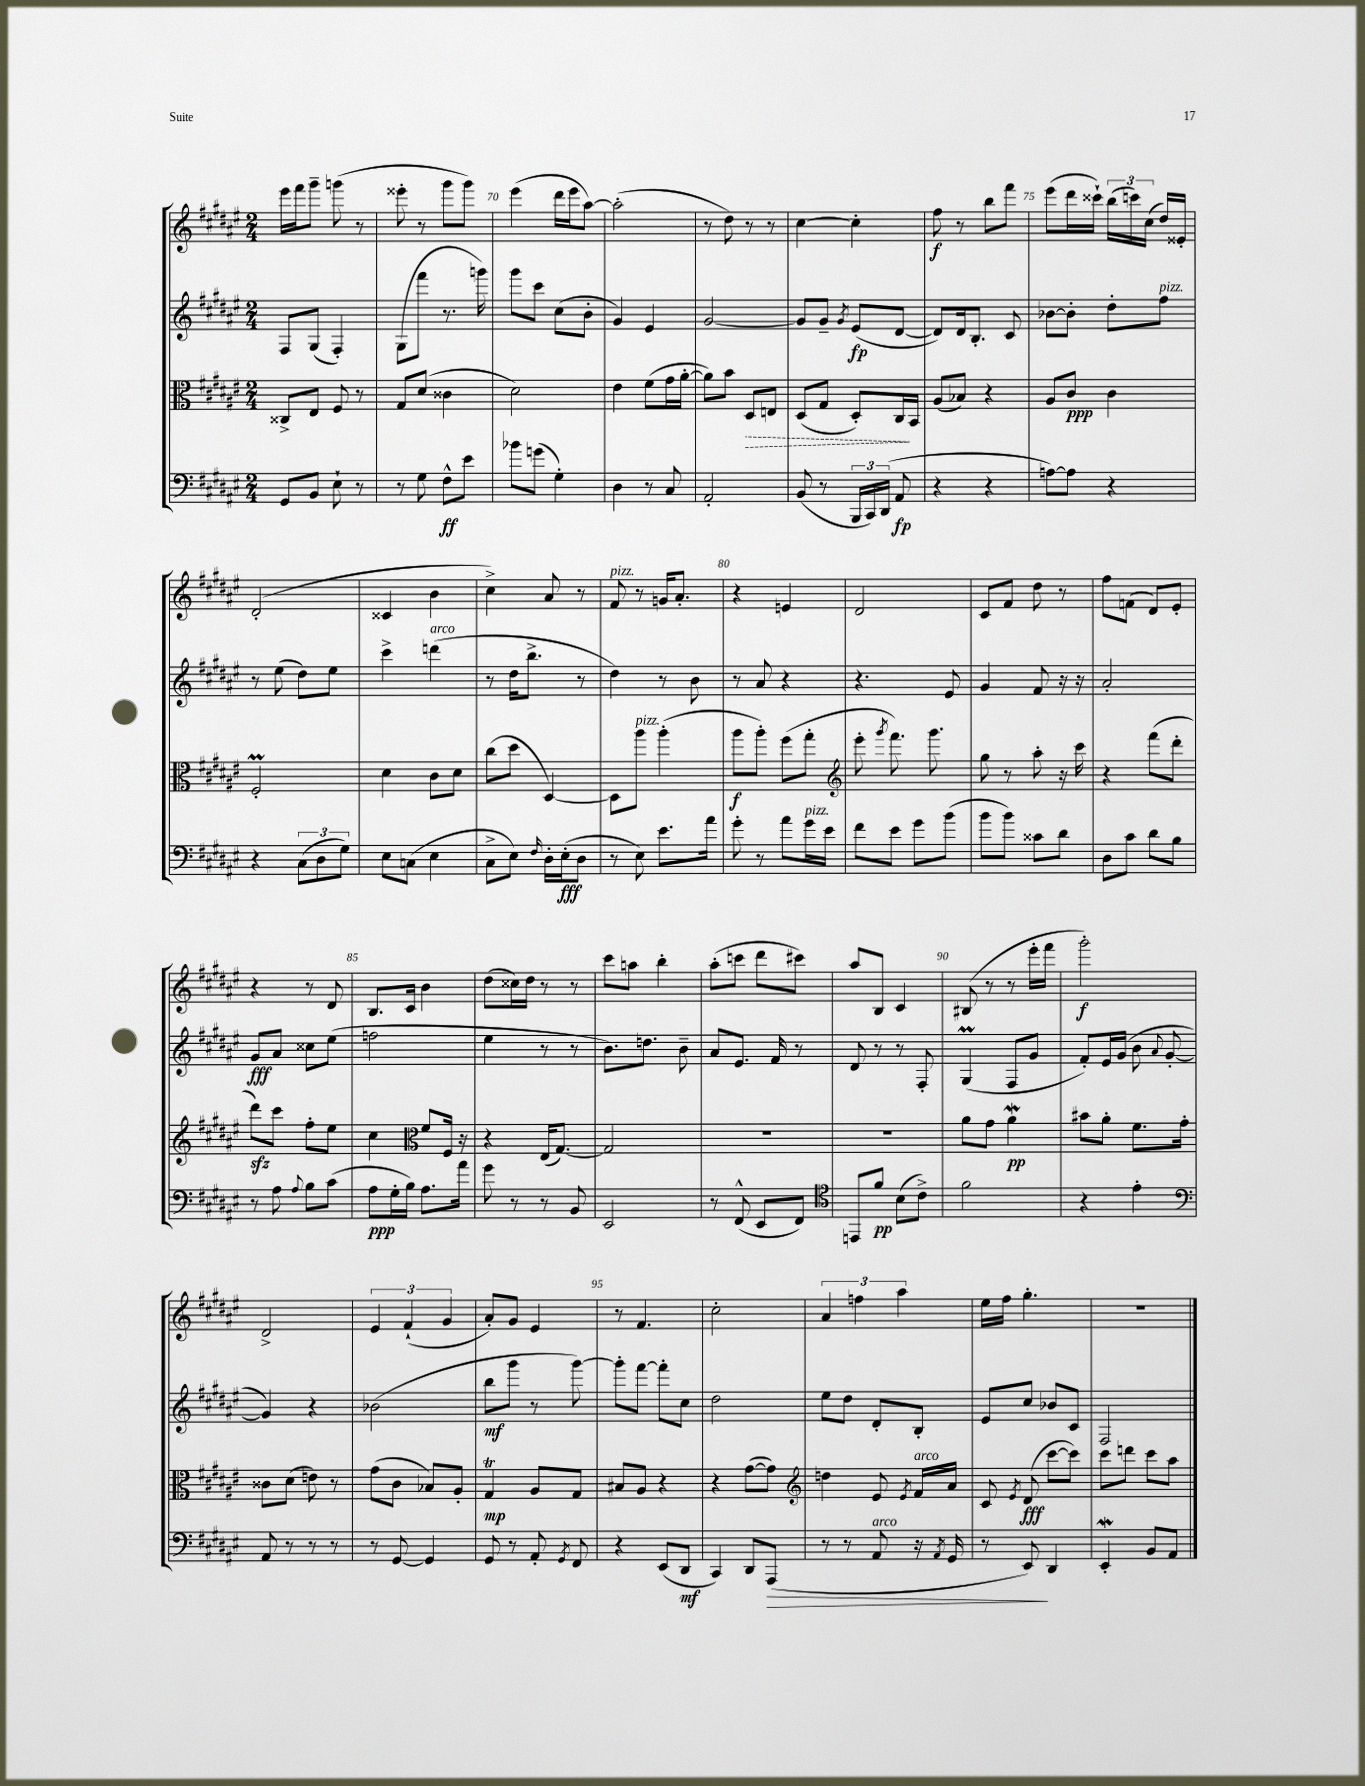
<<
\new StaffGroup <<
\new Staff = "s0" {
    \clef treble \key fis \major \numericTimeSignature \time 2/4
    \autoBeamOff eis'''16[ fis'''16 gis'''8]-- g'''8( r8 |
    eisis'''8-. r8 gis'''8[ gis'''8]) |
    eis'''4( dis'''16[ eis'''16 ais''8]~) |
    ais''2-.( |
    r8 dis''8) r8 r8 |
    cis''4~ cis''4-. |
    fis''8\f r8 b''8[ fis'''8] |
    eis'''8[( dis'''16 cisis'''16]-!) \tuplet 3/2 { b''16[( c'''16) cis''16]( } dis''16[) eisis'16]-. |
    dis'2-.( |
    cisis'4 b'4 |
    cis''4->) ais'8 r8 |
    fis'8^\markup { \italic "pizz." } r8 g'16[ ais'8.]-. |
    r4 e'4 |
    dis'2 |
    cis'8[ fis'8] dis''8 r8 |
    fis''8[ f'8]( dis'8[) eis'8]-. |
    r4 r8 dis'8 |
    b8.[ cis'16] b'4 |
    dis''8[( cisis''16) dis''16] r8 r8 |
    cis'''8[ a''8] b''4-. |
    ais''8[-.( c'''8] dis'''8[ cis'''8]) |
    ais''8[ b8] cis'4 |
    bis8( r8 r8 eis'''16[-. fis'''16] |
    gis'''2-.\f) |
    dis'2-> |
    \tuplet 3/2 { eis'4 fis'4-!( gis'4 } |
    ais'8[-.) gis'8] eis'4 |
    r8 fis'4. |
    cis''2-. |
    \tuplet 3/2 { ais'4 f''4 ais''4 } |
    eis''16[ fis''16] gis''4.-. |
    R2 \bar "|." |
}
\new Staff = "s1" {
    \clef treble \key fis \major \numericTimeSignature \time 2/4
    \autoBeamOff fis8[ gis8]( fis4-.) |
    gis8[( fis'''8] r8. g'''16) |
    gis'''8[ cis'''8] cis''8[( b'8]-. |
    gis'4) eis'4 |
    gis'2~ |
    gis'8[ gis'8]-- \acciaccatura { gis'8 } eis'8[\fp( dis'8]~ |
    dis'8[) dis'16 b8.]-. cis'8 |
    bes'8[~ bes'8]-. dis''8[-. fis''8]^\markup { \italic "pizz." } |
    r8 eis''8( dis''8[) eis''8] |
    cis'''4-> d'''4^\markup { \italic "arco" }( |
    r8 dis''16[ b''8.]-> r8 |
    dis''4) r8 b'8 |
    r8 ais'8 r4 |
    r4. eis'8 |
    gis'4 fis'8 r16 r16 |
    ais'2-. |
    gis'8[\fff ais'8] cisis''8[ eis''8]( |
    f''2 |
    eis''4 r8 r8 |
    b'8.[) d''8.] b'8-- |
    ais'8[ eis'8.] fis'16 r8 |
    dis'8 r8 r8 fis8-. |
    gis4\prall( fis8[ gis'8] |
    fis'8[-.) eis'16 gis'16]( b'8 \appoggiatura { ais'8 } gis'8~-. |
    gis'4) r4 |
    bes'2( |
    b''8[\mf gis'''8] r8 gis'''8~) |
    gis'''8[-. fis'''8]~ fis'''8[-. cis''8] |
    dis''2 |
    eis''8[ dis''8] dis'8[-. b8]-. |
    eis'8[ cis''8] bes'8[ cis'8] |
    fis2 \bar "|." |
}
\new Staff = "s2" {
    \clef alto \key fis \major \numericTimeSignature \time 2/4
    \autoBeamOff cisis8[-> eis8] fis8 r8 |
    gis8[ dis'8]( cisis'4 |
    dis'2) |
    eis'4 fis'8[( gis'16 ais'16]~-. |
    ais'8[) b'8] \once \override Hairpin.style = #'dashed-line dis8[\> e8] |
    dis8[( gis8] dis8[-.) cis16\! b,16] |
    ais8[( bes8]) r4 |
    ais8[ cis'8]\ppp cis'4 |
    fis2-.\prall |
    dis'4 cis'8[ dis'8] |
    cis''8[( dis''8] dis4~) |
    dis8[ ais''8]^\markup { \italic "pizz." } ais''4-.( |
    ais''8[\f ais''8]-.) fis''8[( gis''8]-. |
    \clef treble eis'''8-. \acciaccatura { gis'''8 } fis'''8.) gis'''8. |
    gis''8 r8 ais''8-. r16 cis'''16 |
    r4 fis'''8[( dis'''8]-. |
    dis'''8[\sfz) cis'''8] fis''8[-. eis''8] |
    cis''4 \clef alto fis'8[ fis16] r16 |
    r4 eis16[( gis8.]~) |
    gis2 |
    R2 |
    R2 |
    ais'8[ gis'8] ais'4\mordent\pp |
    bis'8[ ais'8]-. fis'8.[ gis'16]-. |
    cisis'8[ dis'8]( e'8) r8 |
    gis'8[( cis'8] bes8[) ais8]-. |
    gis4\trill\mp ais8[ gis8] |
    bis8[ ais8] r4 |
    r4 gis'8[~( gis'8]) |
    \clef treble d''4 eis'8 \acciaccatura { eis'8 } fis'16[^\markup { \italic "arco" } ais'16] |
    cis'8 \acciaccatura { eis'8 } dis'8\fff( cis'''8[~ cis'''8]) |
    cis'''8[ d'''8] cis'''8[ ais''8] \bar "|." |
}
\new Staff = "s3" {
    \clef bass \key fis \major \numericTimeSignature \time 2/4
    \autoBeamOff gis,8[ b,8] eis8-! r8 |
    r8 gis8 fis8[-^\ff eis'8] |
    bes'8[ g'8]( gis4-.) |
    dis4 r8 cis8 |
    ais,2-. |
    b,8( r8 \tuplet 3/2 { b,,16[ cis,16) dis,16]( } ais,8\fp |
    r4 r4 |
    a8[~) a8] r4 |
    r4 \tuplet 3/2 { cis8[( dis8 gis8]) } |
    eis8[ c8]( eis4 |
    cis8[-> eis8]) \grace { fis16 } dis16[-. eis16-.\fff( dis8] |
    r8 eis8) eis'8.[ ais'16] |
    gis'8-. r8 ais'8[ gis'16^\markup { \italic "pizz." } eis'16] |
    fis'8[ eis'8] gis'8[ b'8]( |
    b'8[ b'8]) cisis'8[ dis'8] |
    dis8[ cis'8] dis'8[ b8] |
    r8 ais8 \appoggiatura { ais8 } b8[ cis'8]( |
    ais8[\ppp gis16-. b16]) ais8.[ ais'16] |
    gis'8 r8 r8 b,8 |
    eis,2 |
    r8 fis,8-^( eis,8[ fis,8]) |
    \clef tenor e,8[ fis'8]\pp b8[( cis'8]->) |
    fis'2 |
    r4 eis'4-. |
    \clef bass ais,8 r8 r8 r8 |
    r8 gis,8~ gis,4 |
    gis,8 r8 ais,8-. \acciaccatura { gis,8 } fis,8 |
    r4 eis,8[( dis,8]\mf |
    cis,4) dis,8[ ais,,8]\>( |
    r8 r8 ais,8^\markup { \italic "arco" } r16 \acciaccatura { ais,8 } gis,16 |
    r8 eis,8\!) dis,4 |
    eis,4-.\mordent b,8[ ais,8] \bar "|." |
}
>>
>>
\layout { \context { \Score currentBarNumber = #68 \override BarNumber.break-visibility = ##(#f #t #t) barNumberVisibility = #(every-nth-bar-number-visible 5) } }
